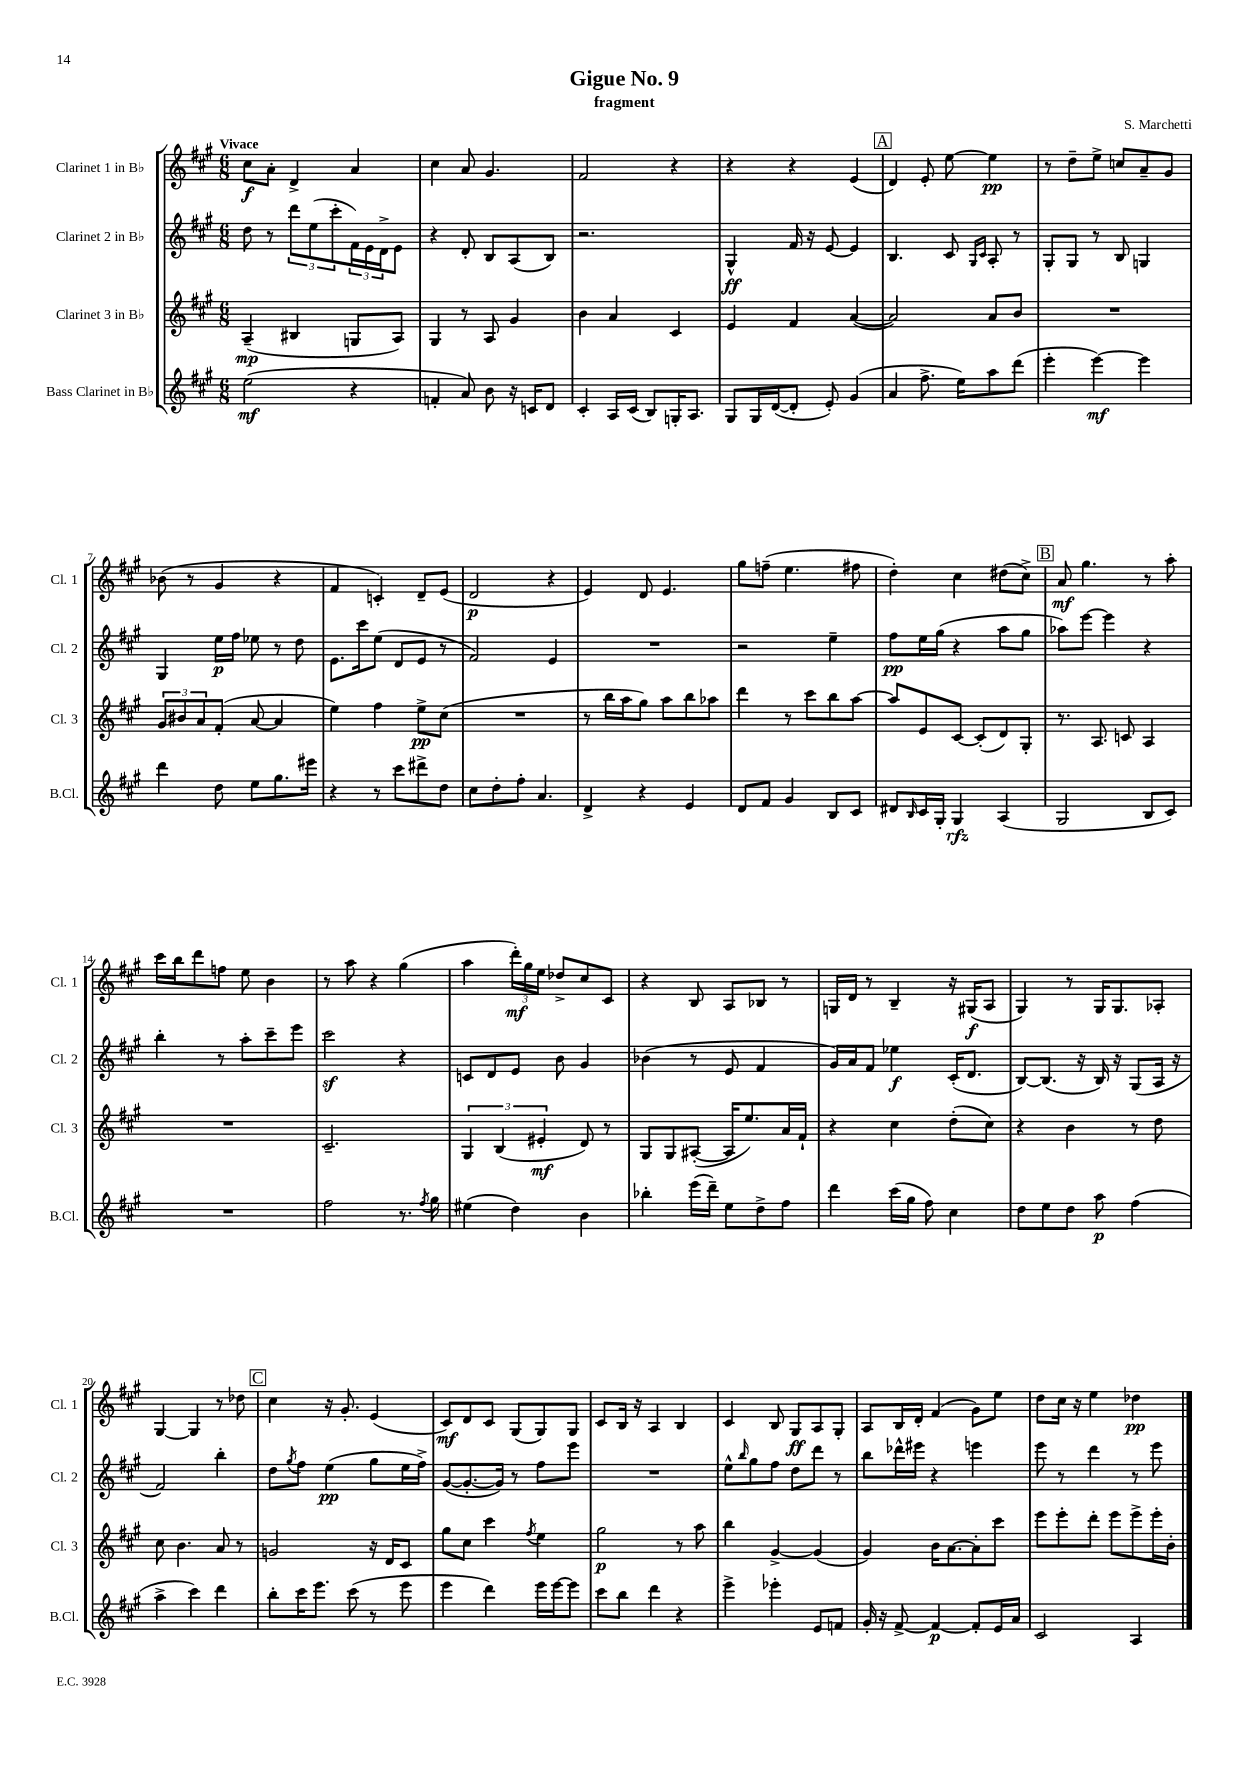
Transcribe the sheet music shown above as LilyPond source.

\header { title = "Gigue No. 9" composer = "S. Marchetti" subtitle = "fragment" }
<<
\new StaffGroup <<
\new Staff = "s0" \with { instrumentName = "Clarinet 1 in Bb" shortInstrumentName = "Cl. 1" } {
    \clef treble \key a \major \numericTimeSignature \time 6/8 \tempo "Vivace"
    cis''8\f a'8-. d'4-> a'4 |
    cis''4 a'8 gis'4. |
    fis'2 r4 |
    r4 r4 e'4( |
    \mark \markup { \box "A" } d'4) e'8-. e''8~ e''4\pp |
    r8 d''8-- e''8-> c''8 a'8-- gis'8 |
    bes'8( r8 gis'4 r4 |
    fis'4 c'4-.) d'8-- e'8( |
    d'2\p r4 |
    e'4) d'8 e'4. |
    gis''8 f''8--( e''4. fis''8 |
    d''4-.) cis''4 dis''8( cis''8->) |
    \mark \markup { \box "B" } a'8\mf gis''4. r8 a''8-. |
    cis'''16 b''16 d'''8 f''8 e''8 b'4 |
    r8 a''8 r4 gis''4( |
    a''4 \tuplet 3/2 { d'''16-.\mf) gis''16 e''16 } des''8-> cis''8 cis'8 |
    r4 b8 a8 bes8 r8 |
    g16 d'16 r8 b4-- r16 gis16\f( a8 |
    gis4) r8 gis16 gis8. aes8-. |
    gis4~ gis4 r8 des''8 |
    \mark \markup { \box "C" } cis''4 r16 gis'8.-. e'4( |
    cis'8\mf) d'8 cis'8 gis8( gis8) gis8 |
    cis'8 b16 r16 a4 b4 |
    cis'4 b8 gis8\ff a8 gis8-. |
    a8 b16 d'16-. fis'4( gis'8) e''8 |
    d''8 cis''16 r16 e''4 des''4\pp \bar "|." |
}
\new Staff = "s1" \with { instrumentName = "Clarinet 2 in Bb" shortInstrumentName = "Cl. 2" } {
    \clef treble \key a \major \numericTimeSignature \time 6/8
    d''8 r8 \tuplet 3/2 { d'''8 e''8( cis'''8-. } \tuplet 3/2 { fis'16) e'16 d'16-> } e'8 |
    r4 d'8-. b8 a8( b8) |
    r2. |
    gis4-^\ff fis'16 r16 e'8~ e'4 |
    \mark \markup { \box "A" } b4. cis'8 \grace { gis16 cis'16 } a8-. r8 |
    gis8-. gis8 r8 b8 g4 |
    gis4 e''16\p fis''16 ees''8 r8 d''8 |
    e'8. cis'''16 e''8( d'8 e'8 r8 |
    fis'2) e'4 |
    R2. |
    r2 e''4-- |
    fis''8\pp e''16 gis''16( r4 a''8 gis''8 |
    \mark \markup { \box "B" } aes''8) e'''8~ e'''4 r4 |
    b''4-. r8 a''8-. cis'''8-- e'''8 |
    cis'''2\sf r4 |
    c'8 d'8 e'8 b'8 gis'4 |
    bes'4( r8 e'8 fis'4 |
    gis'16) a'16 fis'8 ees''4\f cis'16-.( d'8. |
    b8~) b8.( r16 b16) r16 gis8( a16 r16 |
    fis'2) b''4-. |
    \mark \markup { \box "C" } d''8 \acciaccatura { gis''8 } fis''8 e''4\pp( gis''8 e''16 fis''16->) |
    gis'8~( gis'8.~-. gis'16) r8 fis''8 e'''8 |
    R2. |
    e''8-^ \grace { b''16 } gis''8 fis''8 d''8 d'''8 r8 |
    b''8 des'''16-^ eis'''16 r4 e'''4 |
    e'''8 r8 d'''4 r8 e'''8 \bar "|." |
}
\new Staff = "s2" \with { instrumentName = "Clarinet 3 in Bb" shortInstrumentName = "Cl. 3" } {
    \clef treble \key a \major \numericTimeSignature \time 6/8
    a4--\mp( bis4 g8 a8) |
    gis4 r8 a8 gis'4 |
    b'4 a'4 cis'4 |
    e'4 fis'4 a'4~( |
    \mark \markup { \box "A" } a'2) a'8 b'8 |
    R2. |
    \tuplet 3/2 { gis'8 bis'8 a'8 } fis'8-.( a'8~ a'4 |
    e''4) fis''4 e''8->\pp cis''8( |
    R2. |
    r8 b''16 a''16 gis''8) a''8 b''8 aes''8 |
    d'''4 r8 cis'''8 b''8 a''8~ |
    a''8 e'8 cis'8~ cis'8-.( d'8) gis8-. |
    \mark \markup { \box "B" } r8. a8. c'8 a4 |
    R2. |
    cis'2.-- |
    \tuplet 3/2 { gis4 b4( eis'4-.\mf } d'8) r8 |
    gis8 gis8 ais8~-.( ais16 e''8.) a'16 fis'16-! |
    r4 cis''4 d''8-.( cis''8) |
    r4 b'4 r8 d''8 |
    cis''8 b'4. a'8 r8 |
    \mark \markup { \box "C" } g'2 r16 d'16 cis'8 |
    gis''8 cis''8 cis'''4 \acciaccatura { fis''8 } e''4 |
    gis''2\p r8 a''8 |
    b''4 gis'4~-> gis'4( |
    gis'4) b'16 a'8.~ a'8-. cis'''8 |
    e'''8 e'''8-. d'''8-. e'''8 e'''8-> e'''16-. b'16-. \bar "|." |
}
\new Staff = "s3" \with { instrumentName = "Bass Clarinet in Bb" shortInstrumentName = "B.Cl." } {
    \clef treble \key a \major \numericTimeSignature \time 6/8
    e''2\mf( r4 |
    f'4-. a'8) b'8 r16 c'16 d'8 |
    cis'4-. a16 cis'16( b8) g16-. a8. |
    gis8 gis16 d'16~( d'8-. e'8-.) gis'4( |
    \mark \markup { \box "A" } a'4 fis''8.-> e''16) a''8 d'''8( |
    e'''4-. e'''4~\mf) e'''4 |
    d'''4 d''8 e''8 gis''8. eis'''16 |
    r4 r8 cis'''8 dis'''8-> d''8 |
    cis''8 d''8-. fis''8-. a'4. |
    d'4-> r4 e'4 |
    d'8 fis'8 gis'4 b8 cis'8 |
    dis'8 \grace { b16 } cis'16 gis16-. gis4\rfz a4( |
    \mark \markup { \box "B" } gis2 b8 cis'8) |
    R2. |
    fis''2 r8. \acciaccatura { fis''8 } gis''16 |
    eis''4( d''4) b'4 |
    bes''4-. e'''16( d'''16--) e''8 d''8-> fis''8 |
    d'''4 cis'''16( gis''16 fis''8) cis''4 |
    d''8 e''8 d''8 a''8\p fis''4( |
    a''4-> cis'''4) d'''4 |
    \mark \markup { \box "C" } b''8-. cis'''16 e'''8. cis'''8( r8 e'''8 |
    e'''4 d'''4) e'''16 e'''16~ e'''8 |
    cis'''8 b''8 d'''4 r4 |
    e'''4-> ees'''4-. e'8 f'8 |
    gis'16-. r16 fis'8~-> fis'4~\p fis'8-. e'16 a'16 |
    cis'2 a4 \bar "|." |
}
>>
>>
